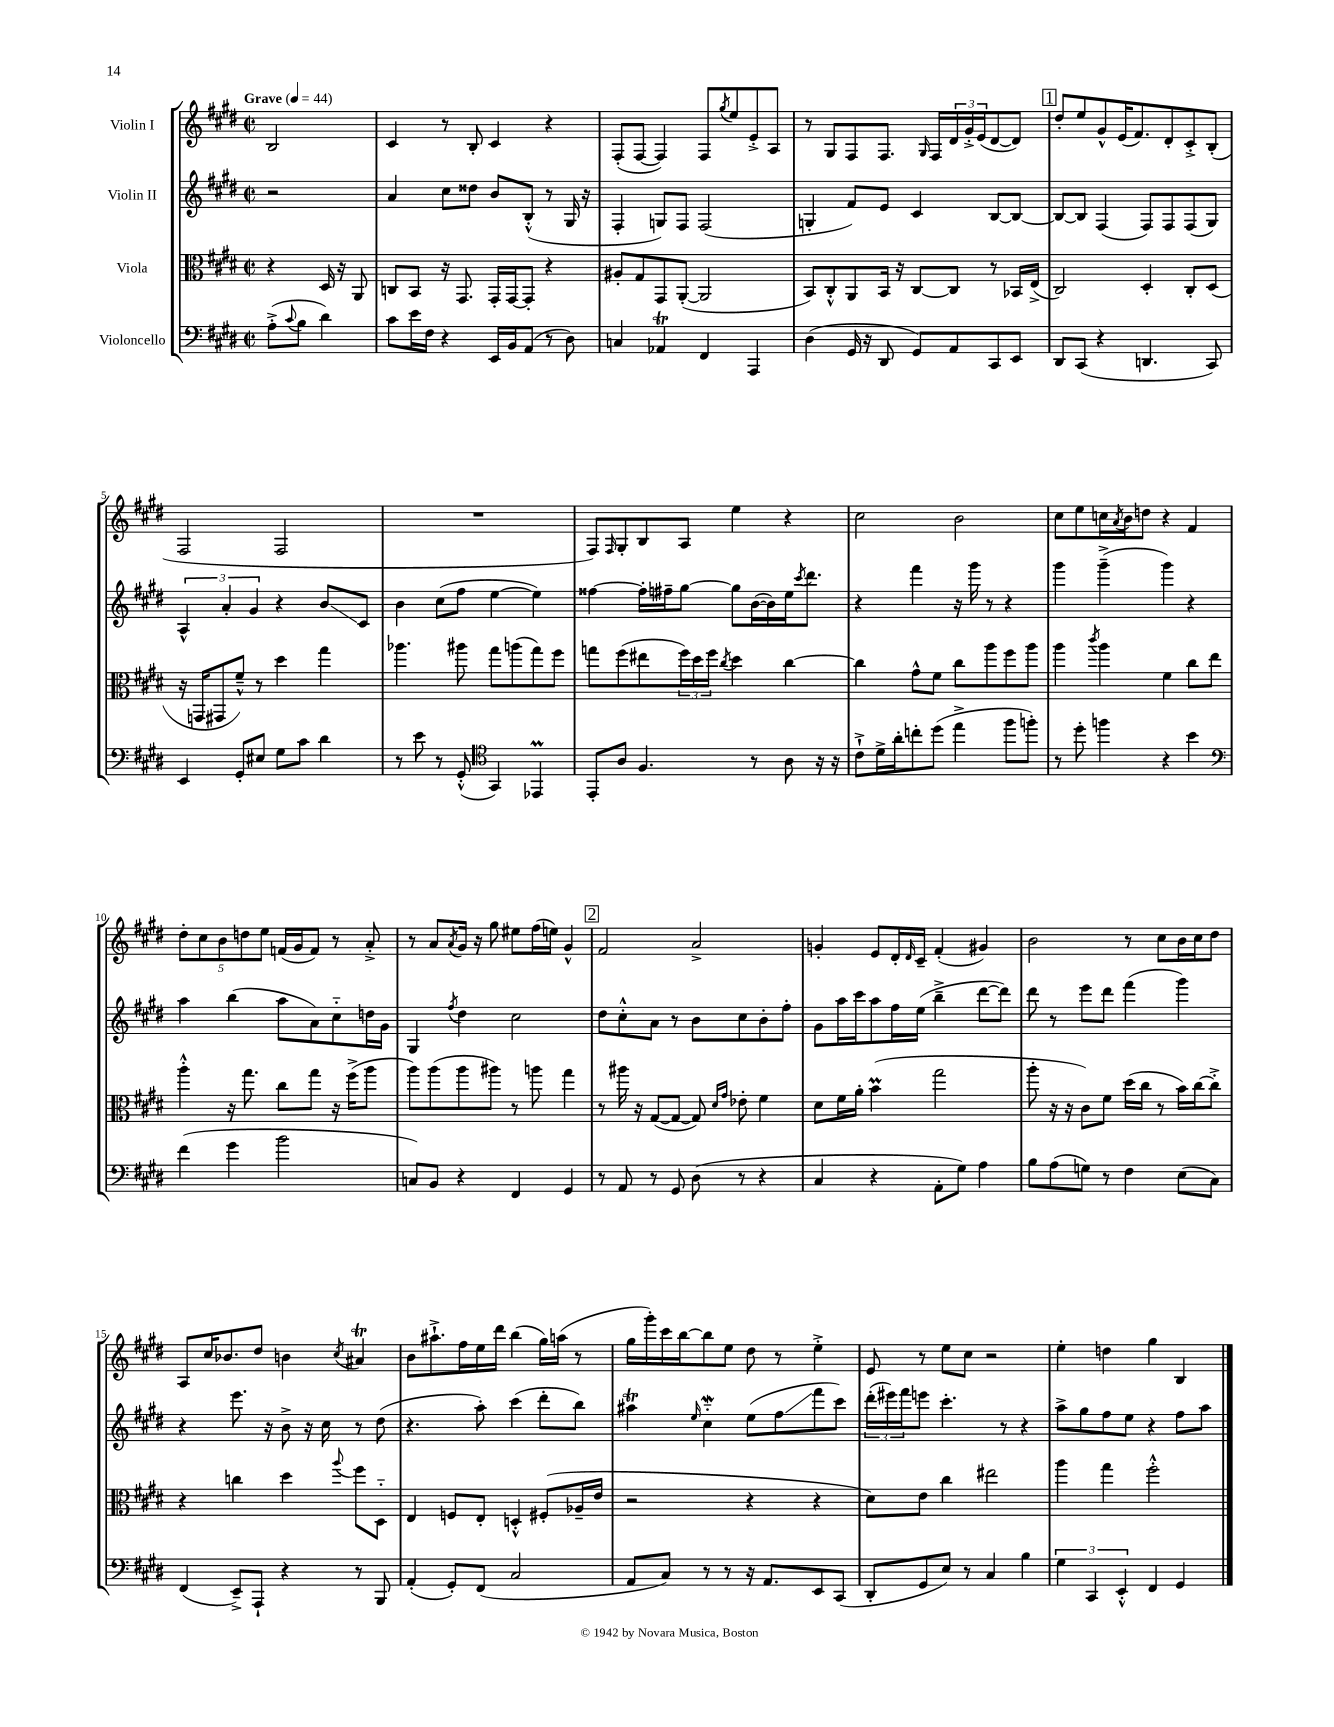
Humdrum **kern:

**kern	**kern	**kern	**kern
*staff4	*staff3	*staff2	*staff1
*clefF4	*clefC3	*clefG2	*clefG2
*k[f#c#g#d#]	*k[f#c#g#d#]	*k[f#c#g#d#]	*k[f#c#g#d#]
*M2/2	*M2/2	*M2/2	*M2/2
*met(c|)	*met(c|)	*met(c|)	*met(c|)
*MM44	*MM44	*MM44	*MM44
(8A'^\L	4r	2r	2B/
8qqc#/	.	.	.
8B\J	.	.	.
4d#\)	16D#/	.	.
.	16r	.	.
.	8AA/	.	.
=	=	=	=
8c#\L	8C/L	4a/	4c#/
16e\L	8BB/J	.	.
16F#\JJ	.	.	.
4r	16r	8cc#\L	8r
.	8.GG#/	.	.
.	.	8dd##\J	8B'/
16EE/LL	16GG#'/LL	8b/L	4c#/
16BB/J	[16GG#/J	.	.
(8AA/J	8GG#'/]J	(8B'^^/J	.
8r	4r	8r	4r
8D#\)	.	16G#/	.
.	.	16r	.
=	=	=	=
4C/	8A#'/L	4F#'/	(8F#'/L
.	8G#/	.	[8F#/J
4AA-/	8GG#/	8G/L)	4F#/])
.	([8AA'/J	8F#/J	.
4FF#/	2AA/]	(2F#/	8F#/L
.	.	.	8qgg#/
.	.	.	8ee/
4AAA/	.	.	8e'^/
.	.	.	8A/J
=	=	=	=
(4D#\	8BB/L)	4G'/	8r
.	8C#'^^/	.	8G#/L
16GG#/	8AA/	8f#/L)	8F#/
16r	.	.	.
8DD#/	16BB/Jk	8e/J	8.F#/J
.	16r	.	.
8GG#/L)	[8C#/L	4c#/	.
.	.	.	16qqG#/
.	.	.	16F#/LL
8AA/	8C#/]J	.	24d#/
.	.	.	24g#'^/
.	.	.	(24e/J
8CC#/	8r	[8B/L	[8d#/
8EE/J	16BB-/LL	8B/_J	8d#/]J)
.	(16E^/JJ	.	.
=	=	=	=
8DD#/L	2C#/)	8B/_L	8dd#'/L
(8CC#/J	.	8B/]J	8ee/
4r	.	(4F#/	8g#^^/
.	.	.	(16e/K
.	.	.	8.f#/)
4.DD/	4D#'/	8F#/L)	.
.	.	8F#/	8d#'/
.	8C#'/L	(8F#/	8c#'^/
8CC#/)	(8D#/J	8G#/J)	(8B'/J
=	=	=	=
4EE/	16r	6A^^/	2F#/
.	16GG/LK	.	.
.	8GG#/	.	.
.	.	6a'/	.
8GG#'/L	8f#~^^/J)	.	.
.	.	6g#/	.
8E#/J	8r	.	.
8G#\L	4dd#\	4r	2F#/
8c#\J	.	.	.
4d#\	4gg#\	8b/L	.
.	.	8c#/J	.
=	=	=	=
8r	4.aa-\	4b\	1r
8e\	.	.	.
8r	.	(8cc#\L	.
(8GG#'^^/	8aa#\	8ff#\J	.
*clefC4	*	*	*
4GG#/)	8gg#\L	[4ee\	.
.	(8aa\	.	.
4EE-/	8gg#\)	4ee\])	.
.	8ff#\J	.	.
=	=	=	=
8EE'/L	8gg\L	[4ff##\	8F#/L)
.	.	.	16qqF#/
8A/J	(8ff#\	.	8G#'/
4.F#/	8ee#\	16ff##'\]LL	8B/
.	.	16ff#~\J	.
.	24ff#\L)	[8gg#\J	8A/J
.	24dd#\	.	.
.	24ff#\JJ	.	.
.	8qcc#/	.	.
.	4dd#\	8gg#\]L	4ee\
8r	.	([16b\L	.
.	.	16b\])	.
8A\	[4cc#\	16ee\J	4r
.	.	8qccc#/	.
.	.	8.ddd#\J	.
16r	.	.	.
16r	.	.	.
=	=	=	=
8c#`^\L	4cc#\]	4r	2cc#\
16d#^\L	.	.	.
16a'\J	.	.	.
8cc'\	8g#^^\L	4fff#\	.
(8dd#\J	8f#\J	.	.
4ee^\	8cc#\L	16r	2b\
.	.	16ggg#\	.
.	8aa\	8r	.
8ff#\L	8ff#\	4r	.
8ff'\J)	8aa\J	.	.
=	=	=	=
8r	4aa\	4ggg#\	8cc#\L
8dd#'\	.	.	8ee\
.	8qccc#/	.	.
4ff\	4aa\	(4ggg#~^\	16cc\L
.	.	.	8qa/
.	.	.	16b\J
.	.	.	8dd\J
4r	4f#\	4ggg#\)	4r
4b\	8cc#\L	4r	4f#/
.	8ee\J	.	.
=	=	=	=
*clefF4	*	*	*
(4f#\	4aa'^^\	4aa\	10dd#'\L
.	.	.	10cc#\
.	.	.	10b\
4g#\	16r	(4bb\	.
.	.	.	10dd\
.	8.gg#\	.	.
.	.	.	10ee\J
2b\	8cc#\L	8aa\L	(16f/LL
.	.	.	16g#/J
.	8gg#\J	8a\)	8f/J)
.	16r	8cc#'~\	8r
.	(16ff#^\LK	.	.
.	8aa\J	16dd\L	8a'^/
.	.	16g#\JJ	.
=	=	=	=
8C/L)	8aa\L)	4G#/	8r
8BB/J	(8aa\	.	8a/L
.	.	8qff#/	8qa/
4r	8aa\	4dd#\	16g#/Jk
.	.	.	16r
.	8aa#\J)	.	8gg#\
4FF#/	8r	2cc#\	8ee#\L
.	8aa\	.	(16ff#\L
.	.	.	16ee\JJ)
4GG#/	4gg#\	.	4g#^^/
=	=	=	=
8r	8r	8dd#\L	2f#/
8AA/	16aa#\	8cc#'^^\	.
.	16r	.	.
8r	([8G#/L	8a\J	.
8GG#/	8G#/_J	8r	.
(8D#\	8G#/])	8b\L	2a^/
.	16qqd#/LL	.	.
.	16qqg#/JJ	.	.
8r	8e-'\	8cc#\	.
4r	4f#\	8b'\	.
.	.	8ff#'\J	.
=	=	=	=
4C#/	8d#\L	8g#\L	4g'/
.	16f#\L	16aa\L	.
.	16a'\JJ	16ccc#\J	.
4r	(4b\	8aa\	8e/L
.	.	16ff#\L	16d#'/L
.	.	.	16qqd#/
.	.	(16ee\JJ	16c#~/JJ
8AA'\L	2gg#\	4bb~^\	(4f#'/
8G#\J)	.	.	.
4A\	.	[8ddd#\L	4g#/)
.	.	8ddd#\]J)	.
=	=	=	=
8B\L	8aa'\	8ddd#\	2b\
(8A\	16r	8r	.
.	16r	.	.
8G\J)	8c#\L)	8eee\L	.
8r	8f#\J	8ddd#\J	.
4F#\	(16dd#\LL	(4fff#\	8r
.	16cc#\JJ	.	.
.	8r	.	8cc#\L
(8E\L	16b\LL)	4ggg#\)	16b\L
.	[16cc#\J	.	16cc#\J
8C#\J)	8cc#'^\]J	.	8dd#\J
=	=	=	=
(4FF#/	4r	4r	8A/L
.	.	.	16cc#/K
.	.	.	8.b-/
8EE~^/L)	4cc\	8.eee\	.
8AAA`/J	.	.	8dd#/J
.	.	16r	.
4r	4dd#\	8b^\	4b\
.	.	16r	.
.	.	16cc#\	.
.	8qqaa/	.	8qcc#/
8r	8ff#\L	8r	4a#/
8BBB/	8D#'~\J	(8dd#\	.
=	=	=	=
(4AA'/	4E/	4.r	8b\L
.	.	.	8.aa#`^\
8GG#'/L)	8F/L	.	.
.	.	.	16ff#\L
(8FF#/J	8E'/J	8aa'\)	16ee\
.	.	.	16ddd#\JJ
2C#/	4D'^^/	(4ccc#\	(4bb\
.	(8F#'/L	8ddd#'\L	16gg#\LL)
.	.	.	(16aa\JJ
.	16A-~/L	8bb\J)	8r
.	16e/JJ	.	.
=	=	=	=
8AA/L	2r	4aa#\	16gg#\LL
.	.	.	16ggg#'\)
8C#/J)	.	.	16ccc#\
.	.	.	[16bb\J
.	.	16qqee/	.
8r	.	4cc#'~\	8bb\]
8r	.	.	8ee\J
16r	4r	(8ee\L	8dd#\
8.AA/L	.	.	.
.	.	8ff#\	8r
8EE/	4r	8fff#\	4ee'^\
(8CC#/J	.	8ccc#\J)	.
=	=	=	=
8DD#'/L	8d#\L)	(24ddd#'\LL	8e/
.	.	24eee#\)	.
.	.	24fff#\J	.
8GG#/	8e\J	8eee\J	8r
8E/J)	4cc#\	4.ccc#'\	8ee\L
8r	.	.	8cc#\J
4C#/	2ee#\	.	2r
.	.	8r	.
4B\	.	4r	.
=	=	=	=
6G#\	4aa\	8aa^\L	4ee'\
.	.	8gg#\	.
6CC#/	.	.	.
.	4gg#\	8ff#\	4dd\
6EE'^^/	.	.	.
.	.	8ee\J	.
4FF#/	2ff#'^^\	4r	4gg#\
4GG#/	.	8ff#\L	4B/
.	.	8aa\J	.
==	==	==	==
*-	*-	*-	*-
